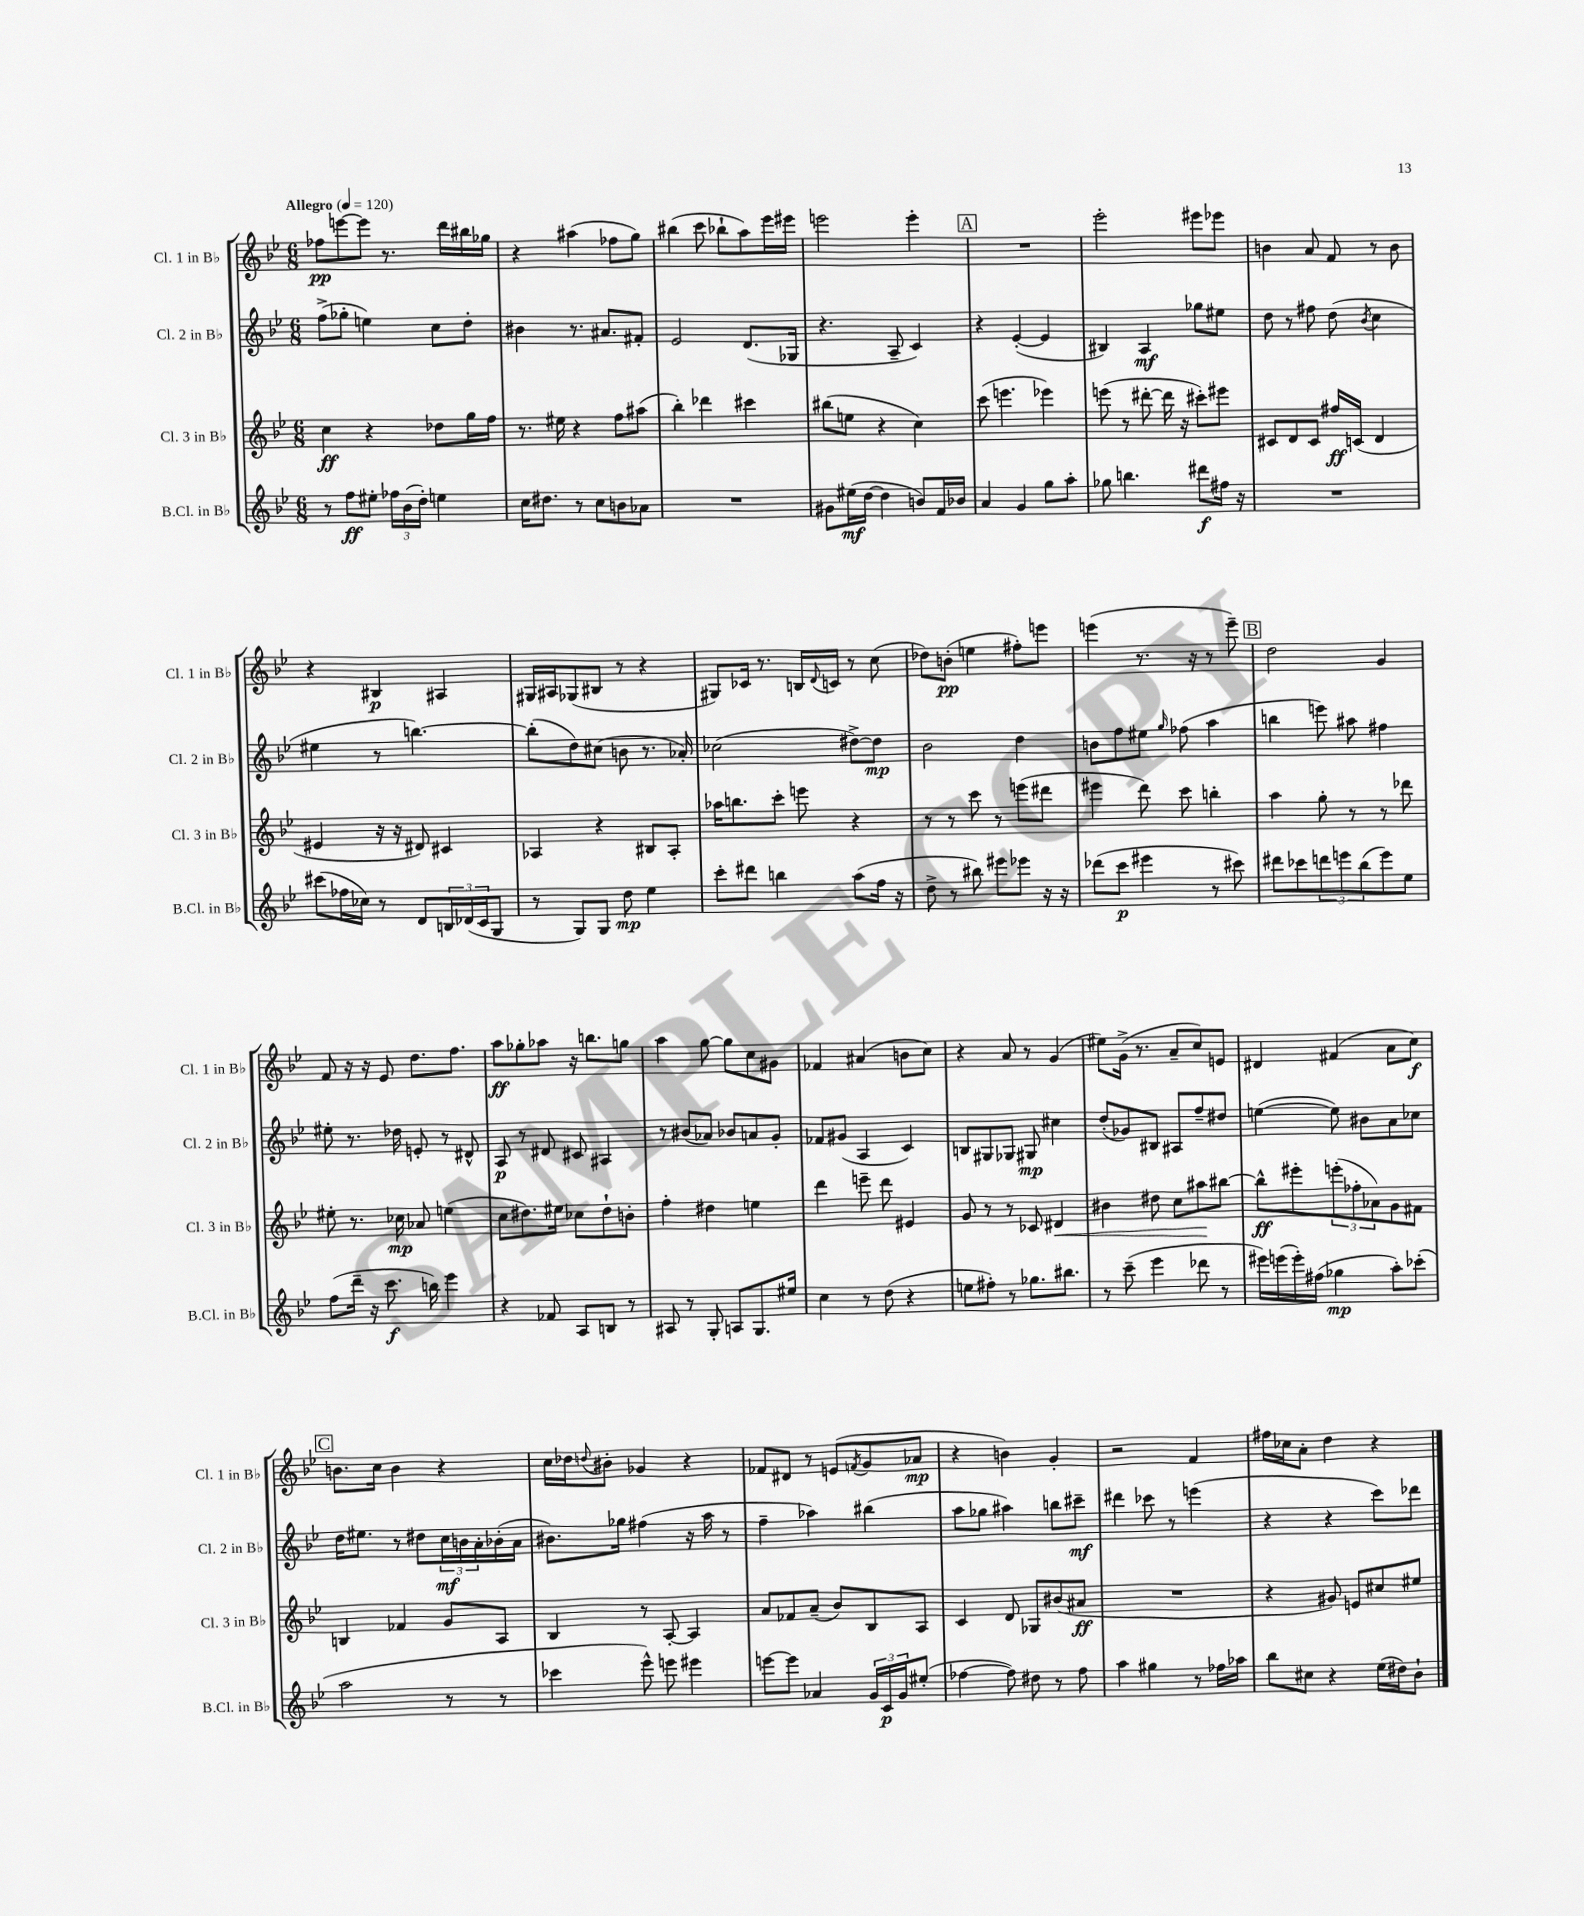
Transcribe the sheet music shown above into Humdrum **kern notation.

**kern	**kern	**kern	**kern
*staff4	*staff3	*staff2	*staff1
*clefG2	*clefG2	*clefG2	*clefG2
*k[b-e-]	*k[b-e-]	*k[b-e-]	*k[b-e-]
*M6/8	*M6/8	*M6/8	*M6/8
*MM120	*MM120	*MM120	*MM120
8r	4cc	(8ff^	8ff-
8ff	.	8gg-'	[8eee
8ee#'	4r	4ee)	8eee]
24ff-	.	.	8.r
(24b-	.	.	.
24dd')	.	.	.
4ee	8dd-	8cc	.
.	.	.	16ddd
.	16gg	8dd'	16bb#
.	16ff	.	16gg-
=	=	=	=
16cc	8.r	4b#	4r
8.dd#	.	.	.
.	16ee#	.	.
8r	4r	8.r	(4aa#
8cc	.	.	.
.	.	8.a#	.
8b	8ff	.	8ff-
8a-	(8aa#	8f#'	8gg)
=	=	=	=
2.r	4bb-')	2e-	(4bb#
.	4ddd-	.	8ccc
.	.	.	8bb-`
.	4ccc#	(8.d	8aa)
.	.	.	16eee-
.	.	16G-	16eee#
=	=	=	=
8g#	(8bb#	4.r	2eee
(16ee#	8ee	.	.
[16dd	.	.	.
4dd]	4r	.	.
.	.	8A~	.
8b)	4cc)	4c)	4eee'
16f	.	.	.
16b-	.	.	.
=	=	=	=
4a	(8ccc	4r	2.r
.	4.eee	.	.
4g	.	([4e-'	.
8gg	4eee-)	4e-]	.
8aa'	.	.	.
=	=	=	=
8gg-	(8eee	4B#)	2eee-'
4.bb	8r	.	.
.	[8ddd#'	4A	.
.	16ddd#]	.	.
.	16r	.	.
8ddd#	8ccc#')	8gg-	8eee#
16ff#	8eee#	8ee#	8eee-
16r	.	.	.
=	=	=	=
2.r	8c#	8dd	4b
.	8d	8r	.
.	8c#	8ff#	8a
.	16ff#	(8dd	8f
.	(16c	.	.
.	.	8qb-	.
.	4d	4cc	8r
.	.	.	8b
=	=	=	=
(8ccc#	4e#	4ee#	4r
16ff-	.	.	.
16cc-)	.	.	.
8r	16r	8r	4B#
.	16r	.	.
8d	8d#)	[4.bb)	.
24B	4c#	.	4A#
(24d-	.	.	.
24c	.	.	.
8G	.	.	.
=	=	=	=
8r	4A-	(8bb']	16G#
.	.	.	16A#
8G)	.	8dd)	(8G-
8G	4r	(8cc#	8B#
8dd	.	8b	8r
4ee-	8B#	8.r	4r
.	8A-'	.	.
.	.	16a-')	.
=	=	=	=
8ccc'	16aa-	(2cc-	8G#)
.	8.bb	.	.
8ddd#	.	.	16c-
.	.	.	8.r
4bb	8ccc'	.	.
.	8eee	.	16B
.	.	.	8qqd
.	.	.	16c
(8aa	4r	[8dd#^)	8r
16ff	.	8dd#]	(8cc
16r	.	.	.
=	=	=	=
8dd^	8r	2b-	8dd-)
8r	8r	.	(8b'
8bb#)	8ccc	.	4ee
8eee#	8r	.	.
8eee-	(8eee	4dd	8ff#')
16r	8ddd#	.	8eee
16r	.	.	.
=	=	=	=
(8ddd-	4eee#	8b	(4eee
8ccc	.	8ff	.
4eee#	8ddd)	8ee#	8.r
.	.	16qqgg	.
.	8ccc	(8ff-	.
.	.	.	16r
8r	4bb'	4aa	8r
8ccc#)	.	.	8eee~)
=	=	=	=
8ddd#	4aa	4bb	2dd
8ccc-	.	.	.
12ddd	8gg'	8eee)	.
12eee	.	.	.
.	8r	8aa#	.
(12bb-	.	.	.
8eee)	8r	4ff#	4g
8ee-	8ddd-	.	.
=	=	=	=
(8ff	8ee#'	8ee#'	8f
16ddd~	8.r	8.r	16r
16r	.	.	16r
8.ccc	.	.	8e-
.	16cc-	16dd-	.
.	8a-	8e'	8.dd
16bb)	.	.	.
4eee-	(4ee	8r	.
.	.	.	8.ff
.	.	8d#^^	.
=	=	=	=
4r	8cc	8A	8aa
.	8.dd#)	8r	8gg-'
8f-	.	8d#	8aa-
.	16ee#	.	.
8A	8cc-	8c#	16r
.	.	.	8.bb
8B	8dd#`	4A#	.
8r	8b'	.	8gg
=	=	=	=
8A#	4ff'	8r	4aa
8r	.	(8b#	.
8G'	4dd#	8a-)	[8gg
8A	.	8b-	8gg]
8.G	4ee	8a	8cc
.	.	8g'	8g#
16ee#	.	.	.
=	=	=	=
4cc	4ddd	8f-	4f-
.	.	(8g#	.
8r	8eee~	4A	(4a#
(8dd	8ddd	.	.
4r	4e#	4c)	8b
.	.	.	8cc)
=	=	=	=
8ee	8g	8B	4r
8ff#')	8r	8G#	.
8r	8r	8G-	8a
8.gg-	8c-	8G#	8r
.	4d#	4cc#	(4g
8.bb#	.	.	.
=	=	=	=
8r	4b#	(8dd'	8ee#)
(8ccc~	.	8g-)	(16g^
.	.	.	8.r
4eee-	8dd#	8B#	.
.	8cc	8A#	8a~
8ddd-	8aa#	8ff~	8cc)
8r	[8bb#	8dd#	8e
=	=	=	=
16eee#)	8bb#^^]	([4ee	4d#
(16eee	.	.	.
16eee')	8eee#'	.	.
(16ff#	.	.	.
4gg-	(12eee'	8ee])	(4f#
.	12ff-'	.	.
.	.	8b#	.
.	12a-)	.	.
8aa')	8g	8a	8a
(8ccc-'	8f#	8cc-	8cc)
=	=	=	=
2aa	4B	16dd	8.b
.	.	8.ee#	.
.	.	.	16cc
.	4f-	8r	4b
.	.	8dd#	.
8r	8g	24cc	4r
.	.	24b	.
.	.	24a'	.
8r	8A	(16b-'	.
.	.	16a	.
=	=	=	=
4ccc-	4B-	8.b#)	16cc
.	.	.	16dd-
.	.	.	8qqdd
.	.	.	8b#'
.	.	16gg-	.
8eee-^^)	8r	(4ff#	4g-
8eee	[8A'	.	.
4eee#	4A]	16r	4r
.	.	16aa	.
.	.	8r	.
=	=	=	=
[8eee	8a	4ff~	8f-
8eee]	8f-	.	8d#
4a-	(8a~	4aa-)	8r
.	8b-)	.	(8e
.	.	.	8qf
24g	8B-	(4bb#	8g
24c	.	.	.
24g	.	.	.
(8ee#'	8A	.	8a-
=	=	=	=
[4ff-	4c	8aa	4r
.	.	8gg-	.
8ff-])	8d	4aa#)	4b)
8dd#	8G-	.	.
8r	(8b#	8bb	4g'
8ff-	8a#	8ccc#~	.
=	=	=	=
4aa	2.r	4ddd#	2r
4gg#	.	8ccc-	.
.	.	8r	.
8r	.	(4eee	4f
16ff-	.	.	.
16aa-	.	.	.
=	=	=	=
8bb-	4r	4r	16ff#
.	.	.	16cc-
8cc#	.	.	8a'
4r	8g#)	4r	4dd
.	8e	.	.
(16ee-	8cc#	8ccc)	4r
16dd#)	.	.	.
8b-`	8ee#	8ddd-	.
==	==	==	==
*-	*-	*-	*-
